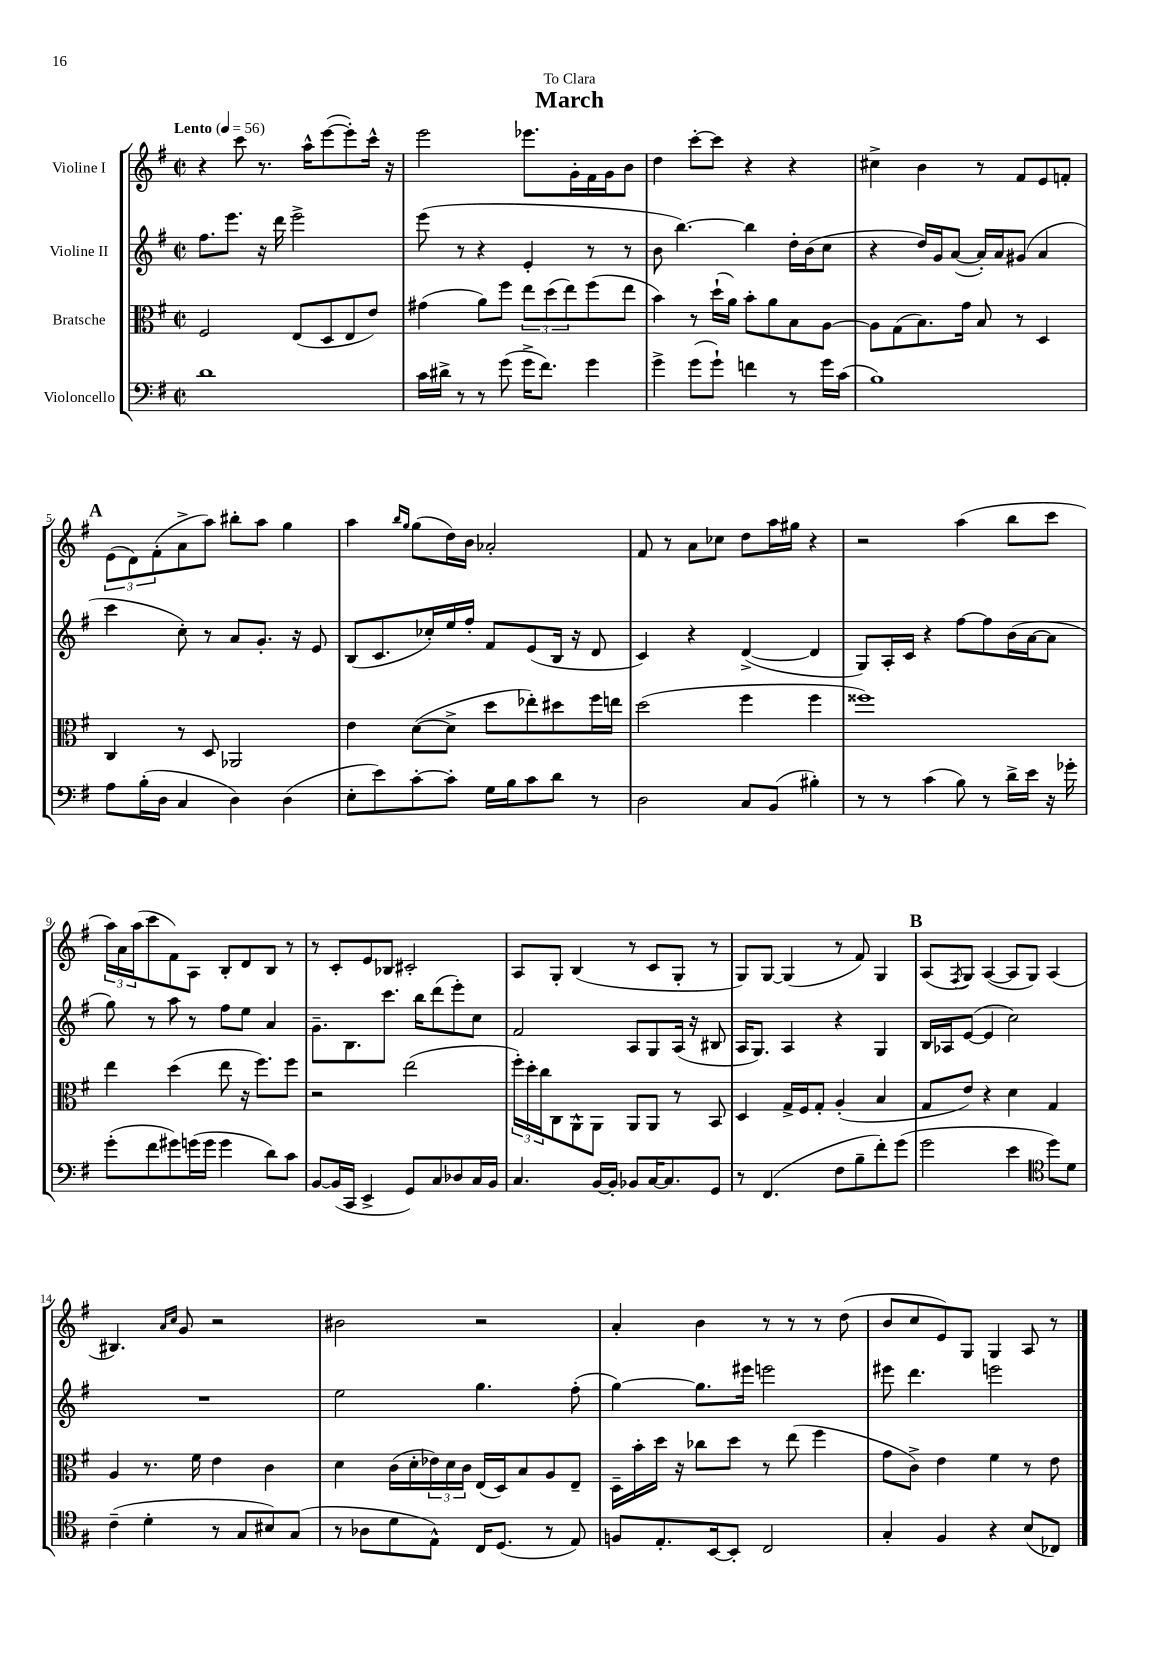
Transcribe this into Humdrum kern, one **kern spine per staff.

**kern	**kern	**kern	**kern
*staff4	*staff3	*staff2	*staff1
*clefF4	*clefC3	*clefG2	*clefG2
*k[f#]	*k[f#]	*k[f#]	*k[f#]
*M2/2	*M2/2	*M2/2	*M2/2
*met(c|)	*met(c|)	*met(c|)	*met(c|)
*MM56	*MM56	*MM56	*MM56
1d	2F#	8.ff#	4r
.	.	8.eee	.
.	.	.	8ccc
.	.	16r	8.r
.	.	16ddd	.
.	(8E	2eee^	.
.	.	.	16aa^^
.	8D	.	([8eee
.	8E	.	8eee'])
.	8e)	.	16ccc^^
.	.	.	16r
=	=	=	=
16c	(4g#	(8eee	2eee
16d#^	.	.	.
8r	.	8r	.
8r	8a)	4r	.
(8g	8ff#	.	.
16g^	12ee	4e'	8.eee-
8.f#)	.	.	.
.	(12dd	.	.
.	12ee)	.	.
.	.	.	16g'
4g	(8ff#	8r	16f#
.	.	.	16g
.	8ee	8r	8b
=	=	=	=
4g^	4b)	8b	4dd
.	.	[4.bb)	.
(8g	8r	.	[8ccc'
8g`)	(16dd`	.	8ccc]
.	16a)	.	.
4f	8b'	4bb]	4r
.	8a	.	.
8r	8B	16dd'	4r
.	.	(16b	.
16g	[8A	8cc	.
(16c	.	.	.
=	=	=	=
1B)	8A]	4r	4cc#^
.	(8G	.	.
.	8.B)	16dd)	4b
.	.	16g	.
.	.	([8a	.
.	16g	.	.
.	8B	16a'])	8r
.	.	16a	.
.	8r	(8g#	8f#
.	4D	4a	8e
.	.	.	8f'
=	=	=	=
8A	4C	4ccc	(12e
.	.	.	12d)
(16B'	.	.	.
.	.	.	(12f#'
16D	.	.	.
4C	8r	8cc')	8a^
.	8D	8r	8aa)
4D)	2AA-	8a	8bb#'
.	.	8.g'	8aa
(4D	.	.	4gg
.	.	16r	.
.	.	8e	.
=	=	=	=
8E'	4e	(8B	4aa
8e)	.	8.c	.
.	.	.	16qqbb
.	.	.	16qqgg
[8c'	([8d	.	(8gg
.	.	16cc-')	.
8c']	8d^]	16ee	16dd)
.	.	16ff#'	16b
16G	8dd	8f#	2a-'
16B	.	.	.
8c	8ee-')	(8e	.
8d	8dd#	16B	.
.	.	16r	.
8r	16ff#	8d	.
.	16ee	.	.
=	=	=	=
2D	(2dd	4c)	8f#
.	.	.	8r
.	.	4r	8a
.	.	.	8cc-
8C	4ff#	([4d^	8dd
(8BB	.	.	16aa
.	.	.	16gg#
4B#')	4ff#	4d]	4r
=	=	=	=
8r	1ff##)	8G)	2r
8r	.	16A'	.
.	.	16c	.
(4c	.	4r	.
8B)	.	[8ff#	(4aa
8r	.	8ff#]	.
16d^	.	(16b	8bb
16e	.	[16a	.
16r	.	8a]	8ccc
16g-'	.	.	.
=	=	=	=
(8g'	4ee	8gg)	24aa)
.	.	.	24a
.	.	.	(24aa
8f#	.	8r	8ccc
8g#)	(4dd	8aa	8f#)
(16g	.	8r	8A
16g	.	.	.
4g	8ee	8ff#	8B'
.	16r	8ee	8d
.	8.ff#)	.	.
8d)	.	4a	8B
8c	8ff#	.	8r
=	=	=	=
[8BB	2r	8.g~	8r
(16BB]	.	.	8c'
16CC	.	8.B	.
4EE^	.	.	8e
.	.	8.ccc	8B-
8GG)	(2ee	.	2c#'
.	.	16bb	.
8C	.	(8ddd	.
8D-	.	8eee')	.
16C	.	8cc	.
16BB	.	.	.
=	=	=	=
4.C	24ff#')	2f#	8A
.	24dd'	.	.
.	24cc	.	.
.	8C	.	8G'
.	8AA^^	.	(4B
[16BB	8AA	.	.
16BB']	.	.	.
8BB-	8AA	8A	8r
[16C	8AA	8G	8c
8.C]	.	.	.
.	8r	(16A	8G'
.	.	16r	.
8GG	8BB	8B#	8r
=	=	=	=
8r	4D	16A	8G)
.	.	8.G)	.
(4.FF#	.	.	[8G
.	16G^	4A	(4G]
.	16F#	.	.
.	8G'	.	.
8F#	(4A'	4r	8r
8B~	.	.	8f#)
8f#')	4B	4G	4G
(8g	.	.	.
=	=	=	=
2g	8G	16B	(8A
.	.	16A-	.
.	.	.	8qF#
.	8e)	([8e	8G)
.	4r	4e]	([4A
4e	4d	2cc)	8A]
.	.	.	8G)
*clefC4	*	*	*
8dd)	4G	.	(4A
8d	.	.	.
=	=	=	=
(4c~	4A	1r	4.B#)
4d'	8.r	.	.
.	.	.	16qqa
.	.	.	16qqcc
.	.	.	8g
.	16f#	.	.
8r	4e	.	2r
8G	.	.	.
8B#)	4c	.	.
(8G	.	.	.
=	=	=	=
8r	4d	2ee	2b#
8A-	.	.	.
8d	(16c	.	.
.	16d'	.	.
8E^^)	24e-)	.	.
.	24d	.	.
.	24c	.	.
16C	(16E	4.gg	2r
(8.D	16D)	.	.
.	8B	.	.
8r	8A	.	.
8E)	8E~	(8ff#'	.
=	=	=	=
8F	16D~	[4gg)	4a'
.	16b'	.	.
8.E'	16dd	.	.
.	16r	.	.
.	8cc-	8.gg]	4b
[16BB	.	.	.
8BB']	8dd	.	.
.	.	16eee#	.
2C	8r	2eee	8r
.	(8ee	.	8r
.	4ff#	.	8r
.	.	.	(8dd
=	=	=	=
4G'	8g	8eee#	8b
.	8c^)	4.ddd	8cc
4F#	4e	.	8e)
.	.	.	8G
4r	4f#	2eee	4G
(8B	8r	.	8A
8C-)	8e	.	8r
==	==	==	==
*-	*-	*-	*-
